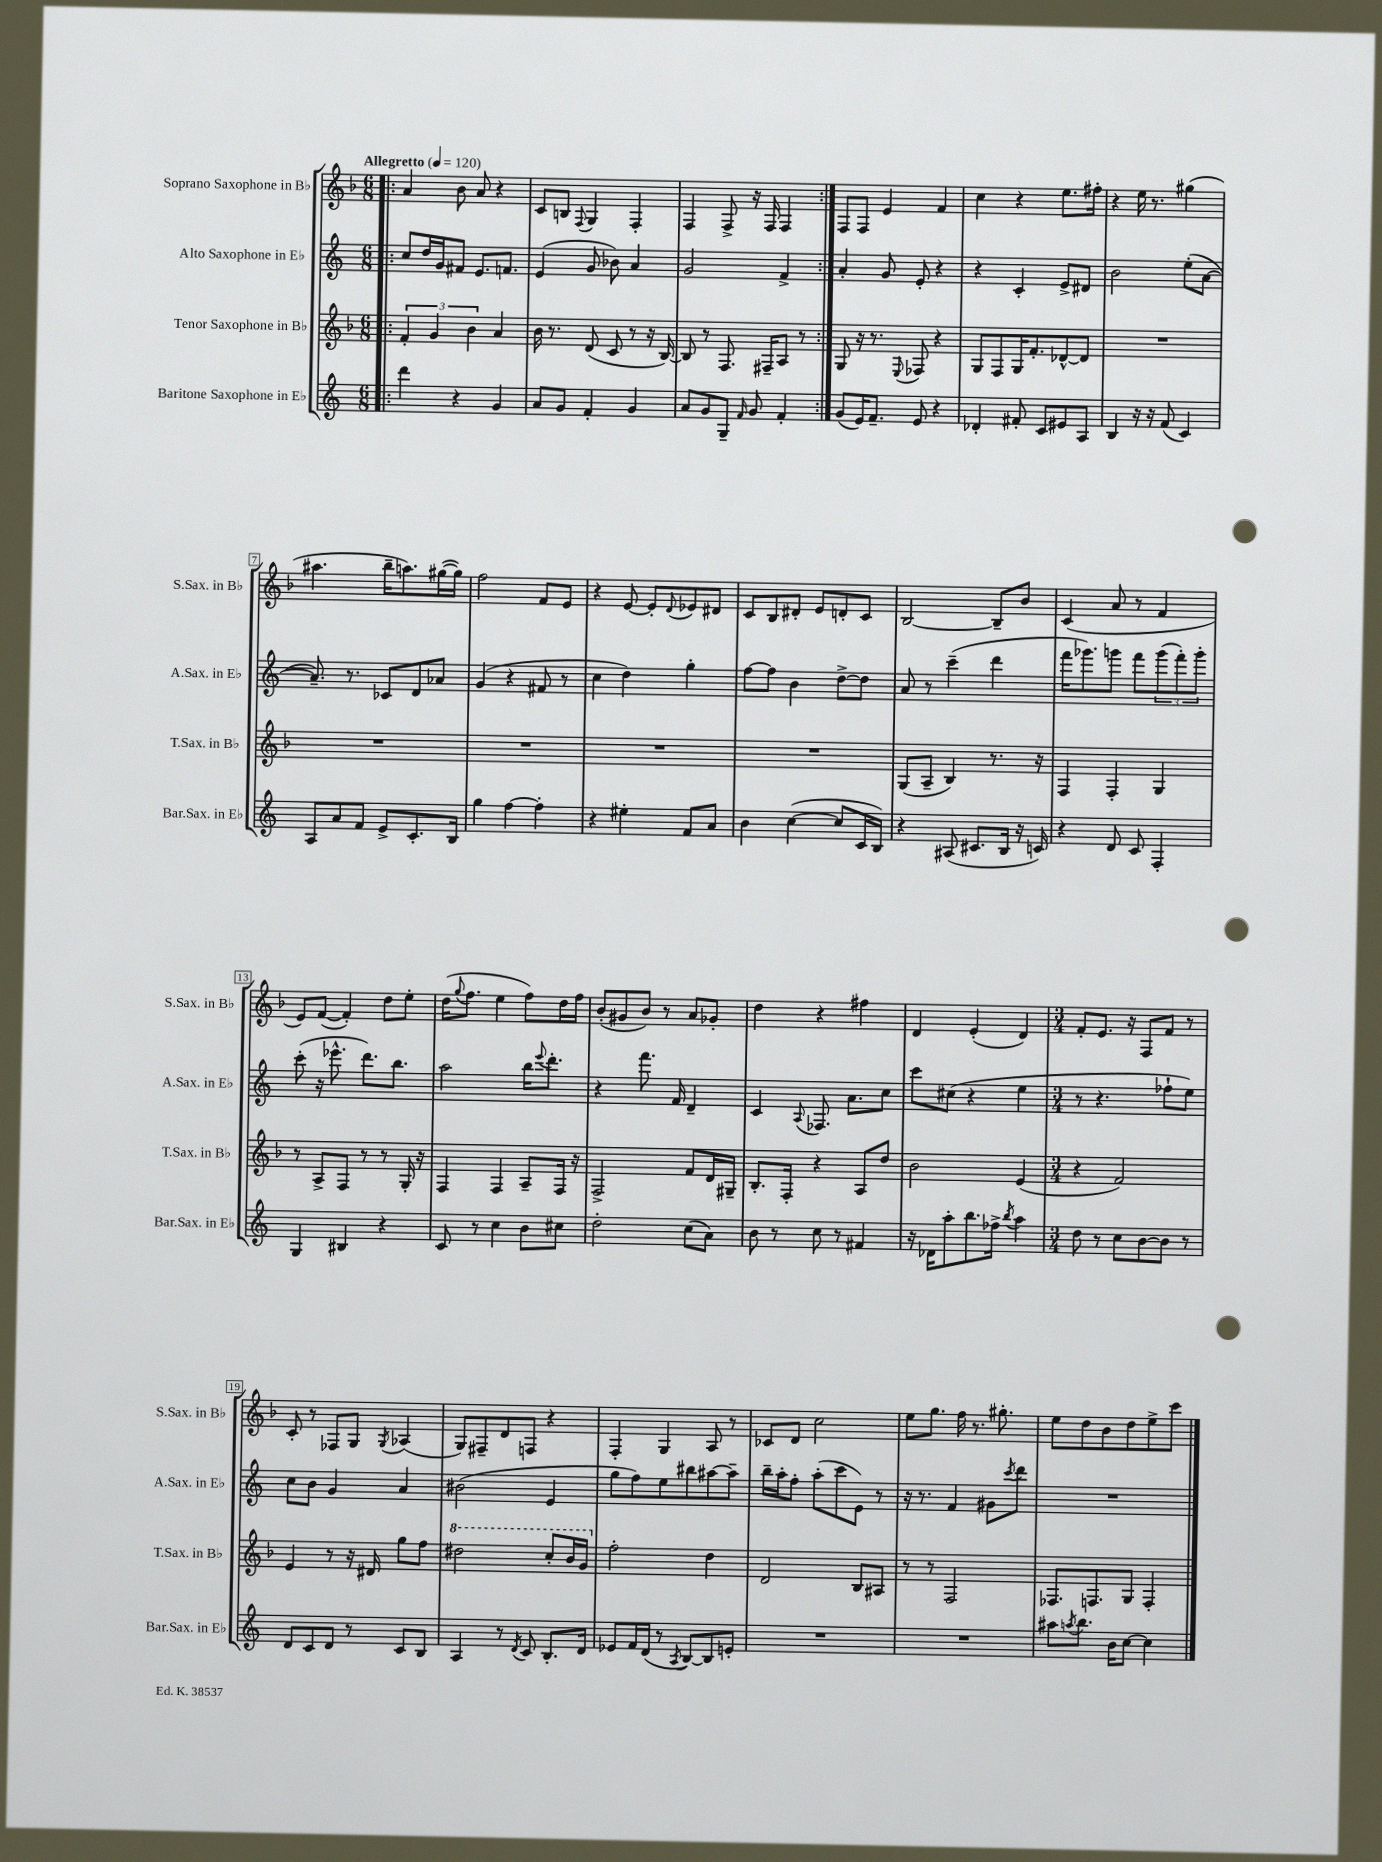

**kern	**kern	**kern	**kern
*staff4	*staff3	*staff2	*staff1
*clefG2	*clefG2	*clefG2	*clefG2
*k[]	*k[b-]	*k[]	*k[b-]
*M6/8	*M6/8	*M6/8	*M6/8
*MM120	*MM120	*MM120	*MM120
=!|:	=!|:	=!|:	=!|:
4ddd	6f'	8cc	4a
.	.	16dd	.
.	6g	.	.
.	.	16g	.
4r	.	8f#	8b-
.	6b-	.	.
.	.	8.e	8a
4g	4a	.	4r
.	.	8.f	.
=	=	=	=
8a	16b-	(4e	8c
.	8.r	.	.
8g	.	.	8B
.	.	.	8qqF
4f'	(8d	8g	4G
.	8c	8b-)	.
4g	8r	4a	4F'
.	16r	.	.
.	[16B-)	.	.
=	=	=	=
8a	8B-]	2g	4F
8g	8r	.	.
8G~	8.F	.	8F^
16qqf	.	.	.
8g	.	.	16r
.	16F#~	.	16F
4f'	8A	4f^	4F
.	8r	.	.
=:|!	=:|!	=:|!	=:|!
(8g	8G	4a'	8F
16e)	16r	.	8F
8.f~	8.r	.	.
.	.	8g	4e
.	8qqE	.	.
8e	8F-	8e'	.
4r	4r	4r	4f
=	=	=	=
4d-'	8G	4r	4cc
.	8F	.	.
8f#'	16G	4c'	4r
.	8.f'	.	.
8c	.	.	.
8e#	[8d-^^	8e^	8.ee
8A	8d-]	8d#	.
.	.	.	16ff#'
=	=	=	=
4B	2.r	2b	4r
16r	.	.	16ee
16r	.	.	8.r
(8f	.	.	.
4c)	.	(8ee'	(4gg#
.	.	[8a	.
=	=	=	=
8A	2.r	8.a~])	4.aa#
8a	.	.	.
.	.	8.r	.
8f	.	.	.
8e^	.	8c-	16bb-~
.	.	.	8.aa)
8.c'	.	8d	.
.	.	8a-	([16gg#
16B	.	.	16gg#])
=	=	=	=
4gg	2.r	(4g	2ff
[4ff	.	4r	.
4ff']	.	8f#	8f
.	.	8r	8e
=	=	=	=
4r	2.r	4cc	4r
4ee#'	.	4dd)	[8e
.	.	.	8e']
.	.	.	8qqd
8f	.	4gg'	8e-
8a	.	.	8d#
=	=	=	=
4b	2.r	[8ff	8c
.	.	8ff]	8B-
([4cc	.	4b	8d#'
.	.	.	8e
8cc]	.	[8dd^	8d'
16c	.	8dd]	8c
16B)	.	.	.
=	=	=	=
4r	(8G	8a	[2B-
.	8A~	8r	.
(8A#	4B-)	(4ccc~	.
8.c#	.	.	.
.	8.r	4ddd	8B-~]
16B	.	.	.
16r	.	.	8b-
16c)	16r	.	.
=	=	=	=
4r	4F	16fff	(4c
.	.	8.ggg-)	.
8d	4F'	8ggg	8a
8c	.	8fff	8r
4F'	4G	(12ggg	4f
.	.	12fff')	.
.	.	12ggg'	.
=	=	=	=
4G	8r	(8ccc'	8e)
.	8A^	16r	([8f
.	.	8.eee-^^	.
4B#	8F	.	4f'])
.	8r	8.ddd)	.
4r	8r	.	8dd
.	.	8.bb	.
.	16G'	.	8ee'
.	16r	.	.
=	=	=	=
8c	4F	2aa	(16dd
.	.	.	8qqgg
.	.	.	8.ff
8r	.	.	.
4cc	4F	.	4ee
8b	8A~	16bb	8ff)
.	.	8qqeee	.
.	.	8.ddd'	.
8cc#	16F	.	16dd
.	16r	.	16ff
=	=	=	=
2dd'	2F^	4r	(8b-'
.	.	.	8g#
.	.	8.fff	8b-)
.	.	.	8r
.	.	16f	.
(8cc	8f	4d~	8a
8a)	16d	.	8g-'
.	16G#~	.	.
=	=	=	=
8b	8.B-'	4c	4dd
8r	.	.	.
.	16F'	.	.
.	.	8qqA	.
8cc	4r	8.F-	4r
8r	.	.	.
.	.	8.a	.
4f#	8A	.	4ff#
.	8dd	8cc	.
=	=	=	=
16r	2b-	8ccc	4d
16d-	.	.	.
8aa'	.	(8cc#	.
8.bb	.	4r	(4e'
16ff-^	.	.	.
8qbb	.	.	.
4aa	(4e	4ee	4d)
=	=	=	=
*M3/4	*M3/4	*M3/4	*M3/4
8dd	4r	8r	8f'
8r	.	4.r	8.e
8cc	2f)	.	.
.	.	.	16r
[8b	.	.	8F
8b]	.	8ff-`	8f
8r	.	8ee)	8r
=	=	=	=
8d	4e	8cc	8c'
8c	.	8b	8r
8d	8r	4g	8F-
8r	16r	.	8G
.	16d#	.	.
.	.	.	8qG
8c	8gg	4a	(4A-
8B	8ff	.	.
=	=	=	=
4A	2ddd#	(2b#	8G)
.	.	.	8F#~
8r	.	.	8d
8qd	.	.	.
8c	.	.	8F
8.B'	8ccc'	4e	4r
.	16bb-	.	.
16d	16gg	.	.
=	=	=	=
8e-	2ff'	8gg	4F'
16f	.	8ff)	.
(16d	.	.	.
8r	.	8ee	4G
8qA	.	.	.
[8B)	.	8bb#	.
8B]	4dd	[8aa#	8A
8e'	.	8aa#~]	8r
=	=	=	=
2.r	2d	16bb~	8c-
.	.	16aa'	.
.	.	8ff'	8d
.	.	(8aa'	2cc
.	.	8ccc	.
.	8B-	8e)	.
.	8A#	8r	.
=	=	=	=
2.r	8r	16r	8ee
.	.	8.r	.
.	8r	.	8.gg
.	2F	4f	.
.	.	.	16ff
.	.	.	8.r
.	.	8g#	.
.	.	.	8.gg#'
.	.	8qccc	.
.	.	8ddd	.
=	=	=	=
8aa#	8.F-	2.r	8ee
8qaa	.	.	.
8.bb	.	.	8dd
.	8.F	.	.
.	.	.	8b-
16b	.	.	.
[8cc	8G	.	8dd
4cc]	4F'	.	8ee^
.	.	.	8ccc
==	==	==	==
*-	*-	*-	*-
